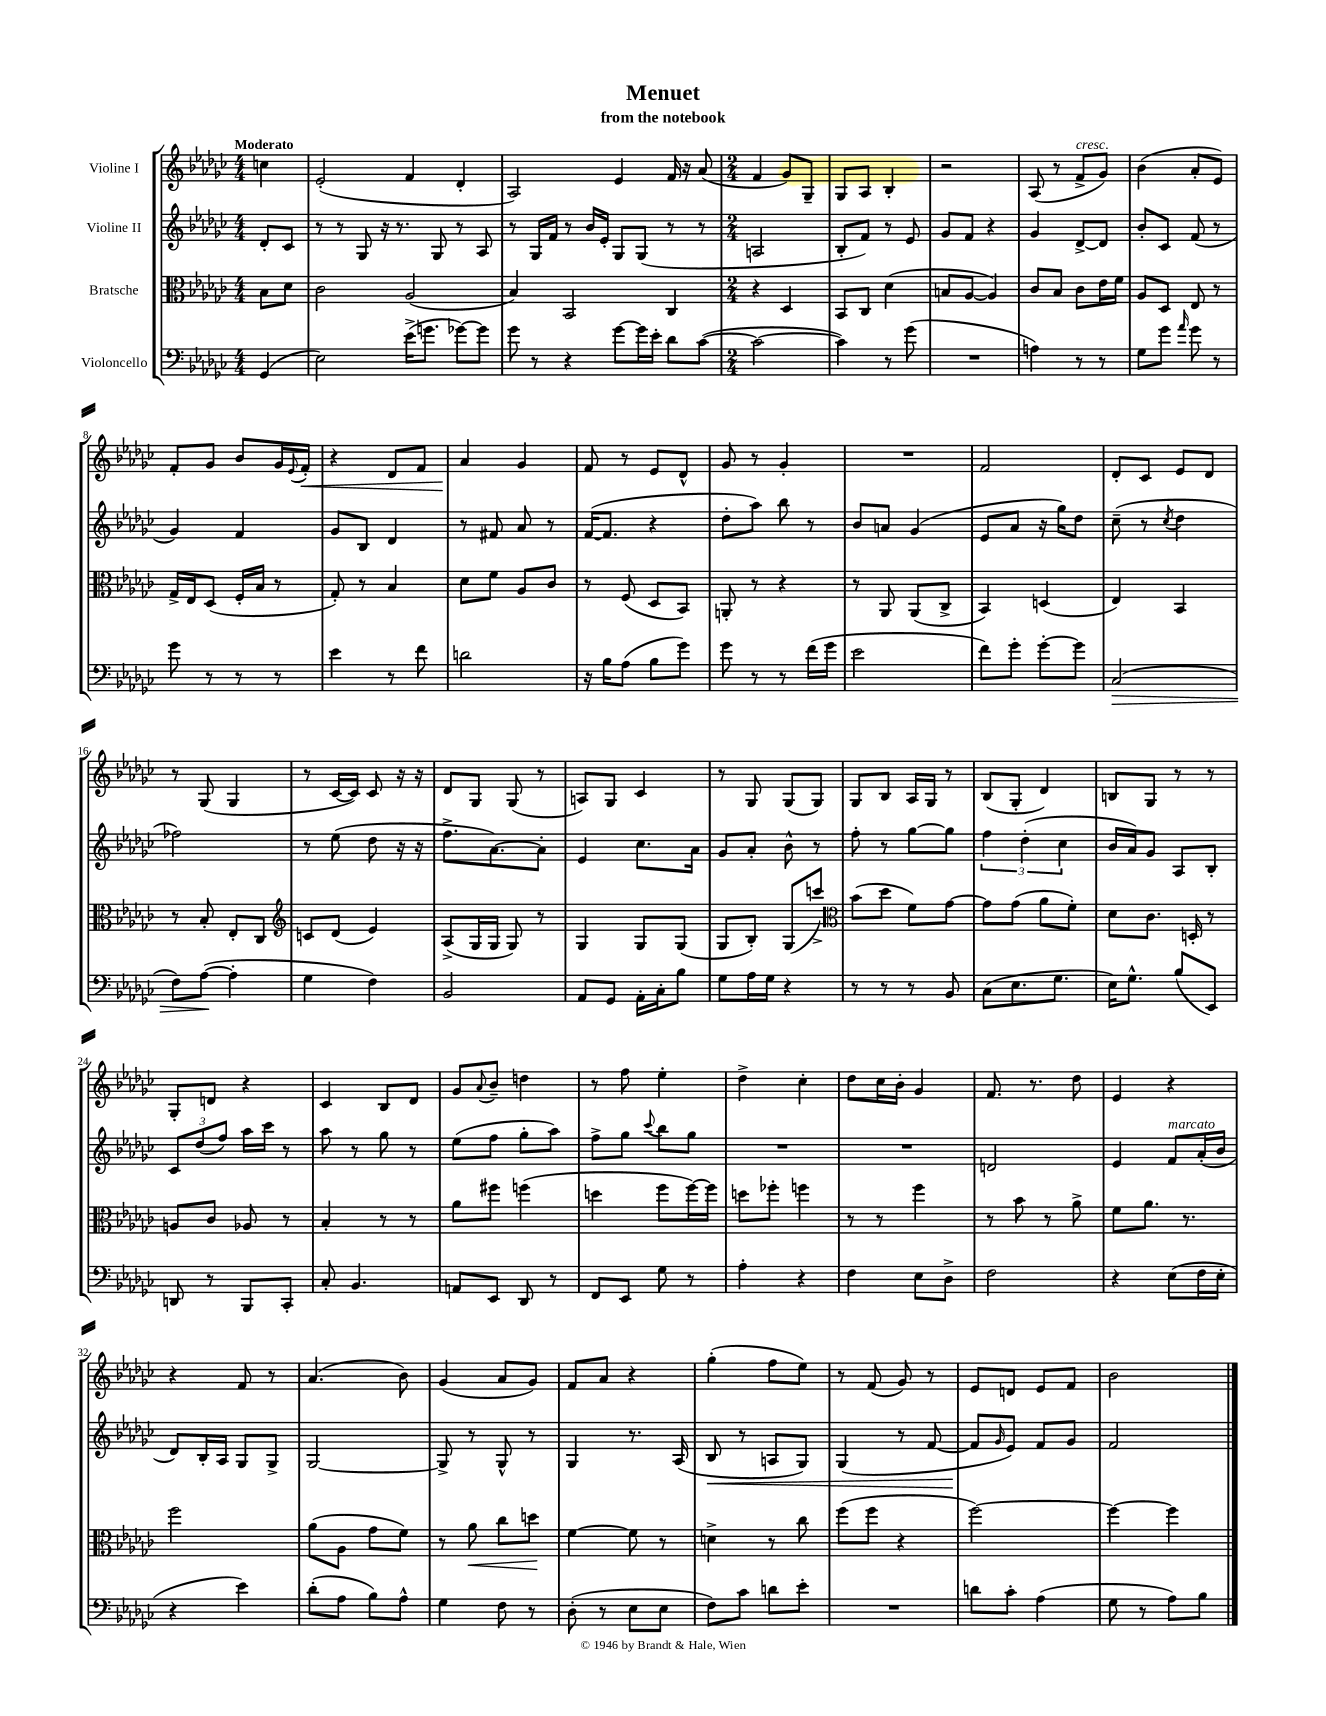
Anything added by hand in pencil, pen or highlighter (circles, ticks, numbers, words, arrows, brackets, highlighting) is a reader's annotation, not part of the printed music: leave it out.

**kern	**kern	**kern	**kern
*staff4	*staff3	*staff2	*staff1
*clefF4	*clefC3	*clefG2	*clefG2
*k[b-e-a-d-g-c-]	*k[b-e-a-d-g-c-]	*k[b-e-a-d-g-c-]	*k[b-e-a-d-g-c-]
*M4/4	*M4/4	*M4/4	*M4/4
(4GG-	8B-	8d-'	4cc
.	8d-	8c-	.
=	=	=	=
2E-)	2c-	8r	(2e-'
.	.	8r	.
.	.	8G-	.
.	.	16r	.
.	.	8.r	.
(16e-^	(2A-	.	4f
8.g	.	.	.
.	.	8G-	.
[8g-)	.	8r	4d-'
8g-]	.	8A-	.
=	=	=	=
8g-	4B-)	8r	2A-)
8r	.	16G-	.
.	.	16f	.
4r	2BB-	8r	.
.	.	16b-	.
.	.	16e-'	.
[8g-	.	8G-	4e-
16g-]	.	(8G-	.
16e-'	.	.	.
8d-	4C-	8r	16f
.	.	.	16r
([8c-	.	8r	(8a-
=	=	=	=
*M2/4	*M2/4	*M2/4	*M2/4
2c-_	4r	2A	4f
.	4D-	.	8g-)
.	.	.	8G-~
=	=	=	=
4c-])	8BB-	8B-'	8G-
.	8C-	8f)	8A-
8r	(4d-	8r	4B-'
(8g-	.	8e-	.
=	=	=	=
2r	8B	8g-	2r
.	[8A-	8f	.
.	4A-])	4r	.
=	=	=	=
4A)	8c-	4g-	(8A-
.	8B-	.	8r
8r	8c-	[8d-^	8f^
8r	16e-	8d-]	8g-)
.	16f	.	.
=	=	=	=
8G-	8A-	8b-'	(4b-
8g-	8D-	8c-	.
16qqa-	.	.	.
8g-	8E-	(8f	8a-'
8r	8r	8r	8e-)
=	=	=	=
8g-	16G-^	4g-)	8f'
.	16E-	.	.
8r	(8D-	.	8g-
8r	16F'	4f	8b-
.	16B-	.	.
8r	8r	.	16g-
.	.	.	8qqe-
.	.	.	16f'
=	=	=	=
4e-	8G-')	8g-	4r
.	8r	8B-	.
8r	4B-	4d-	8d-
8f	.	.	8f
=	=	=	=
2d	8d-	8r	4a-
.	8f	8f#	.
.	8A-	8a-	4g-
.	8c-	8r	.
=	=	=	=
16r	8r	([16f	8f
16B-	.	8.f]	.
(8A-	(8F	.	8r
8B-	8D-	4r	8e-
8g-)	8BB-)	.	8d-^^
=	=	=	=
8g-	8AA'	8dd-'	8g-
8r	8r	8aa-)	8r
8r	4r	8bb-	4g-'
(16f	.	8r	.
16g-	.	.	.
=	=	=	=
2e-	8r	8b-	2r
.	8AA-	8a	.
.	(8AA-	(4g-	.
.	8C-^	.	.
=	=	=	=
8f)	4BB-)	8e-	2f
8g-'	.	8a-	.
[8g-'	(4D	16r	.
.	.	16gg-)	.
8g-]	.	8dd-	.
=	=	=	=
(2C-	4E-)	(8cc-~	8d-'
.	.	8r	8c-
.	.	8qcc-	.
.	4BB-	4dd-	8e-
.	.	.	8d-
=	=	=	=
8F)	8r	2ff-)	8r
([8A-	8B-'	.	(8G-
4A-']	8E-'	.	4G-
.	8C-	.	.
=	=	=	=
*	*clefG2	*	*
4G-	8c	8r	8r
.	(8d-	(8ee-	[16c-
.	.	.	16c-])
4F)	4e-)	8dd-	8c-
.	.	16r	16r
.	.	16r	16r
=	=	=	=
2BB-	(8A-^	8.ff^	8d-
.	16G-	.	8G-
.	16G-	[8.a-)	.
.	8G-)	.	(8G-
.	8r	8a-']	8r
=	=	=	=
8AA-	4G-	4e-	8A)
8GG-	.	.	8G-
16AA-'	8G-	8.cc-	4c-
16C-'	.	.	.
8B-	(8G-	.	.
.	.	16a-	.
=	=	=	=
8G-	8G-	8g-	8r
16A-	8B-')	8a-'	8G-
16G-	.	.	.
4r	(8G-	8b-^^	(8G-
.	8ccc^)	8r	8G-)
=	=	=	=
*	*clefC3	*	*
8r	(8b-	8ff'	8G-
8r	8dd-	8r	8B-
8r	8f)	[8gg-	16A-
.	.	.	16G-
8BB-	[8g-	8gg-]	8r
=	=	=	=
(8C-	8g-]	6ff	(8B-
8.E-	(8g-	.	8G-'
.	.	(6dd-'	.
.	8a-	.	4d-)
8.G-	.	.	.
.	.	6cc-	.
.	8f')	.	.
=	=	=	=
16E-)	8d-	16b-	8B
8.G-^^	.	16a-)	.
.	8.c-	8g-	8G-
(8B-	.	8A-	8r
.	16D'	.	.
8EE-)	8r	8B-'	8r
=	=	=	=
8DD	8A	12c-	8G-'
.	.	(12dd-	.
8r	8c-	.	8d
.	.	12ff)	.
8BBB-	8A-	16aa-	4r
.	.	16ccc-	.
8CC-'	8r	8r	.
=	=	=	=
8C-'	4B-'	8aa-	4c-
4.BB-	.	8r	.
.	8r	8gg-	8B-
.	8r	8r	8d-
=	=	=	=
8AA	8a-	(8ee-	8g-
.	.	.	8qqa-
8EE-	8ff#	8ff	8b-~
8DD-	(4ff	8gg-'	4dd
8r	.	8aa-)	.
=	=	=	=
8FF	4dd	8ff^	8r
8EE-	.	8gg-	8ff
.	.	8qqccc-	.
8G-	8ff	8bb-	4ee-'
8r	[16ff)	8gg-	.
.	16ff]	.	.
=	=	=	=
4A-'	8dd	2r	4dd-^
.	8ff-'	.	.
4r	4ff	.	4cc-'
=	=	=	=
4F	8r	2r	8dd-
.	8r	.	16cc-
.	.	.	16b-'
8E-	4ff	.	4g-
8D-^	.	.	.
=	=	=	=
2F	8r	2d	8.f
.	8b-	.	.
.	.	.	8.r
.	8r	.	.
.	8a-^	.	8dd-
=	=	=	=
4r	8f	4e-	4e-
.	8.a-	.	.
(8E-	.	8f	4r
.	8.r	.	.
16F	.	(16a-'	.
16E-'	.	16b-	.
=	=	=	=
4r	2ff	8d-)	4r
.	.	16B-'	.
.	.	16A-	.
4e-)	.	8G-	8f
.	.	8G-^	8r
=	=	=	=
(8d-'	(8a-	[2G-	(4.a-
8A-	8A-	.	.
8B-)	8g-	.	.
8A-^^	8f)	.	8b-)
=	=	=	=
4G-	8r	8G-^]	(4g-
.	8a-	8r	.
8F	8cc-	8G-^^	8a-
8r	8dd	8r	8g-)
=	=	=	=
(8D-'	[4f	4G-	8f
8r	.	.	8a-
8E-	8f]	8.r	4r
8E-	8r	.	.
.	.	(16A-	.
=	=	=	=
8F)	4d^	8B-	(4gg-'
8c-	.	8r	.
8d	8r	8A	8ff
8e-'	8cc-	8G-)	8ee-)
=	=	=	=
2r	(8ff	(4G-	8r
.	8ff	.	(8f
.	4r	8r	8g-)
.	.	[8f	8r
=	=	=	=
8d	[2ff)	8f]	8e-
.	.	16qqg-	.
8c-'	.	8e-)	8d
(4A-	.	8f	8e-
.	.	8g-	8f
=	=	=	=
8G-	4ff_	2f	2b-
8r	.	.	.
8A-)	4ff]	.	.
8B-	.	.	.
==	==	==	==
*-	*-	*-	*-
